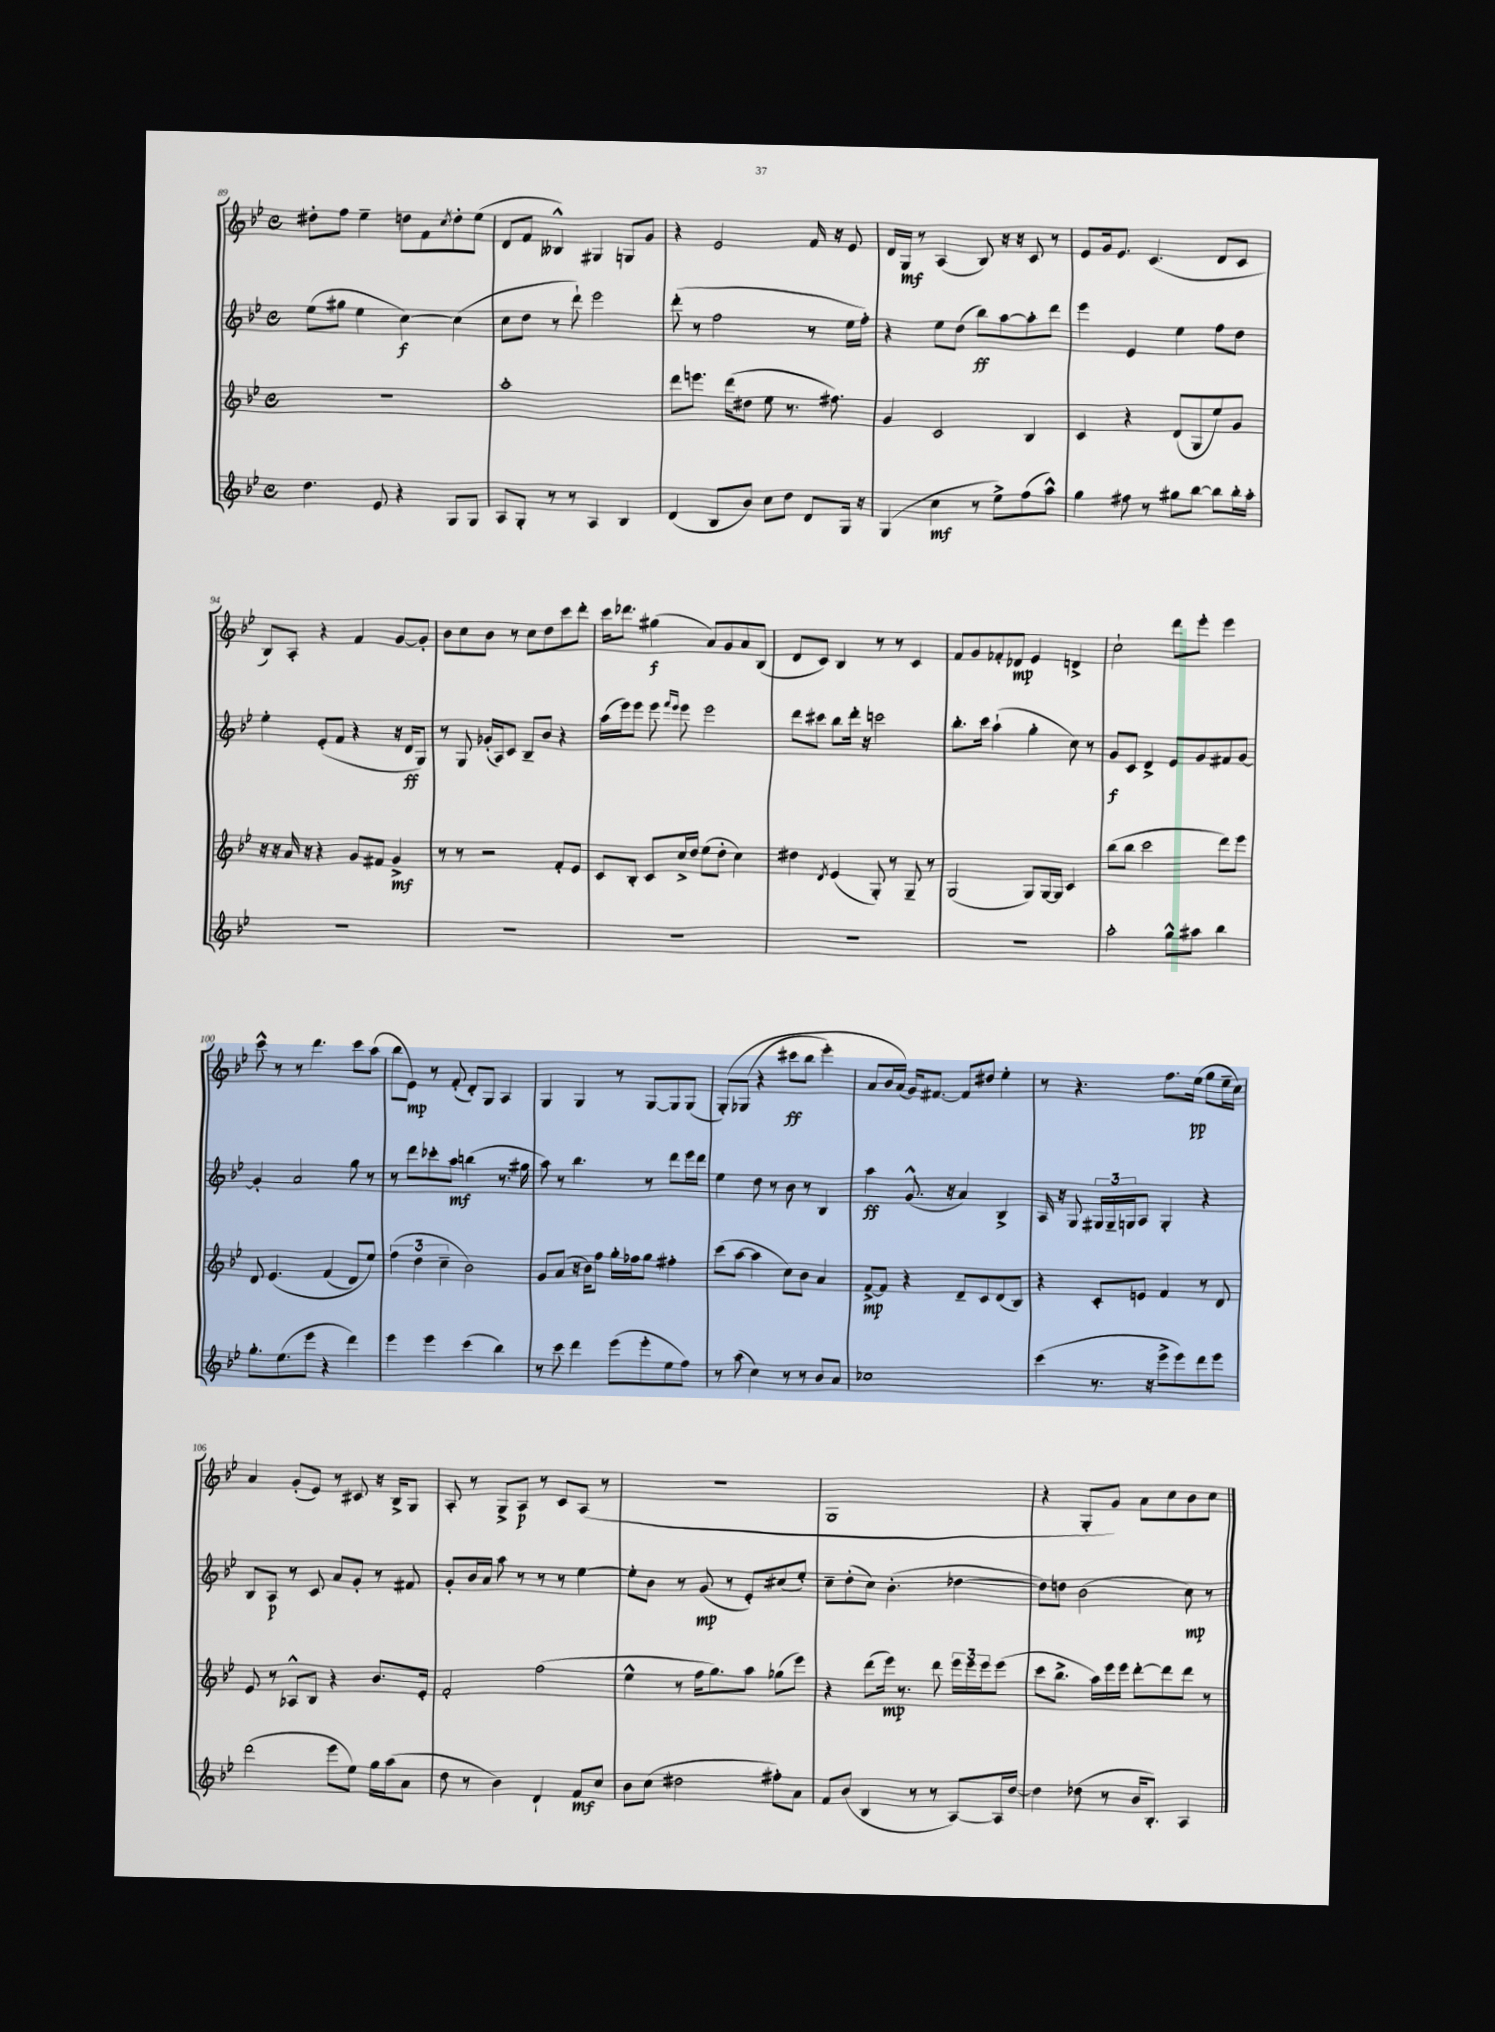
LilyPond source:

<<
\new StaffGroup <<
\new Staff = "s0" {
    \clef treble \key bes \major \defaultTimeSignature \time 4/4
    dis''8-. f''8 ees''4-- d''8 f'8 \acciaccatura { c''8 } d''8-. ees''8( |
    d'8 f'8 beses4-^) gis4 g8 g'8 |
    r4 ees'2 f'16 r16 ees'8 |
    d'16 g16\mf r8 a4( bes8) r16 r16 c'8 r8 |
    ees'8 g'16 ees'8. c'4.( d'8 c'8 |
    bes8) a8-. r4 f'4 g'8~ g'8-. |
    bes'8 c''8 bes'8 r8 c''8 d''8 c'''8 d'''8-. |
    c'''16 des'''8. gis''4\f( a'8) g'8 a'8 bes8( |
    d'8 c'8) bes4 r8 r8 c'4 |
    f'8 g'8 fes'8-. des'8\mp ees'4 d'4-> |
    c''2-! d'''8 ees'''8-. ees'''4 |
    c'''8-^ r8 r8 d'''4. c'''8 a''8( |
    bes''8 ees'8\mp) r8 f'8-.( d'8-.) g8 a4 |
    g4 g4 r8 g8~ g8 g8( |
    g8-.)\( ges8( r4 cis'''8\ff bes''8 ees'''4-.) |
    a'8 bes'16 a'16(\) g'16) fis'8.~ fis'8 dis''8 ees''4-. |
    r8 r4. f''8. ees''16\pp( g''8 ees''16-- c''16) |
    a'4 g'8-.( ees'8) r8 cis'8 r16 bes16-> g8 |
    a8-. r8 g8-> a8\p r8 c'8 a8( r8 |
    R1 |
    g1 |
    r4 g8-. g'8) a'8 c''8 bes'8 c''8 \bar "|." |
}
\new Staff = "s1" {
    \clef treble \key bes \major \defaultTimeSignature \time 4/4
    ees''8( gis''8 ees''4 c''4~\f) c''4( |
    c''8 d''8 r8 d'''8-!) ees'''2 |
    d'''8-.( r8 f''2 r8 ees''16 f''16-.) |
    r4 ees''8 d''8( bes''8\ff) a''8~ a''8-. d'''8 |
    ees'''4 ees'4 ees''4 f''8 d''8 |
    ees''4-. ees'8-.( f'8 r4 r16 d'16\ff g8) |
    r8 g8 ges'16-.( a16) c'8 bes8-- bes'8 r4 |
    a''16( ees'''16) ees'''8 ees'''8 \grace { f'''16 ees'''16 } ees'''8 ees'''2 |
    d'''8 cis'''8 bes''8 d'''16-. r16 c'''2 |
    bes''8.-. c'''16 a''4-!( g''4-. c''8) r8 |
    g'8\f c'8 d'4-> ees'8 g'8 fis'8 g'8~ |
    g'4-. a'2 g''8 r8 |
    r8 d'''8 ces'''8-. a''8\mf b''4( r8. gis''16 |
    a''8) r8 bes''4. r8 d'''8 ees'''16 d'''16 |
    ees''4 d''8 r8 bes'8 r8 bes4 |
    a''4\ff g'8.-^( r16 a'4) bes4-> |
    a16 r16 g8 \tuplet 3/2 { gis16 gis16-- g16 } a8 g4-. r4 |
    bes8 a8\p r8 c'8 a'8 g'8-. r8 fis'8 |
    g'8-. bes'16 a'16 a''8 r8 r8 r8 ees''4~ |
    ees''8-. bes'8 r8 g'8\mp( r8 ees'8-.) cis''8( ees''8-.) |
    c''8-- d''8-.( c''8) bes'4.-.( des''4~ |
    des''8) d''8 bes'2( c''8\mp) r8 \bar "|." |
}
\new Staff = "s2" {
    \clef treble \key bes \major \defaultTimeSignature \time 4/4
    R1 |
    a''1-. |
    d'''8 e'''8. d'''16( dis''8 ees''8 r8. fis''8.) |
    g'4 c'2 bes4 |
    c'4 r4 d'8( g8 ees''8) g'8 |
    r16 r16 a'16 r16 r4 g'8 fis'8 g'4->\mf |
    r8 r8 r2 f'8-. ees'8 |
    c'8 bes8-. c'8 c''16-> d''16 ees''8( d''8-. c''4) |
    dis''4 \acciaccatura { d'8 } ees'4( g8-.) r8 g8-- r8 |
    g2( g8) g16~ g16 c'4 |
    bes''8( bes''8 c'''2 d'''8) ees'''8 |
    d'8 ees'4.\( f'4( d'8) ees''8\) |
    \tuplet 3/2 { f''4( d''4 c''4-- } bes'2) |
    g'8 a'8( r16 bes'16) f''8 g''16-. fes''16 g''8 fis''4-. |
    c'''8( a''8~ a''4 c''8) bes'8 a'4 |
    f'8~->\mp f'8 r4 d'8-- c'8 d'8( bes8) |
    r4 c'8-. e'8 f'4 r8 d'8 |
    ees'8 r8 aes8-^ bes8 r4 bes'8. ees'16-. |
    f'2-. f''2( |
    ees''4-^ r8 f''16 g''8.) a''8 ges''8( ees'''8) |
    r4 d'''8( ees'''16\mp) r8. d'''8 \tuplet 3/2 { ees'''16 ees'''16 ees'''16 } ees'''8( |
    c'''8 bes''8.-> a''16) ees'''16 ees'''16 d'''8~-. d'''8 d'''8 r8 \bar "|." |
}
\new Staff = "s3" {
    \clef treble \key bes \major \defaultTimeSignature \time 4/4
    d''4. ees'8 r4 g8 g8 |
    a8 g8-. r8 r8 a4 bes4 |
    d'4( bes8 bes'8) c''8 d''8 d'8 g16 r16 |
    g4( c''4\mf r8 ees''8->) f''8( a''8-^) |
    g''4 fis''8 r8 gis''8 bes''8~ bes''8 bes''16-. a''16-. |
    R1 |
    R1 |
    R1 |
    R1 |
    R1 |
    a''2-. g''8-^ ais''8 bes''4 |
    g''8.-. ees''8.( ees'''8 r4 d'''4) |
    ees'''4 ees'''4 c'''4( bes''4) |
    r8 c'''8 d'''4 ees'''8( ees'''8-. ees''8 f''8) |
    r8 a''8( c''4) r8 r8 bes'8 a'8 |
    ces''1 |
    c'''4( r8. r16 ees'''8-> ees'''8) d'''8 ees'''8 |
    d'''2( ees'''8 ees''8) g''16 a''16( a'8 |
    d''8 r8 bes'4) d'4-! f'8\mf c''8 |
    bes'8 c''8( dis''2 fis''8-.) a'8 |
    f'8 bes'8( bes4 r8 r8 a8~) a16 d''16~ |
    d''4 des''8( r8 bes'16 bes8.-.) a4 \bar "|." |
}
>>
>>
\layout { \context { \Score currentBarNumber = #89 } }
